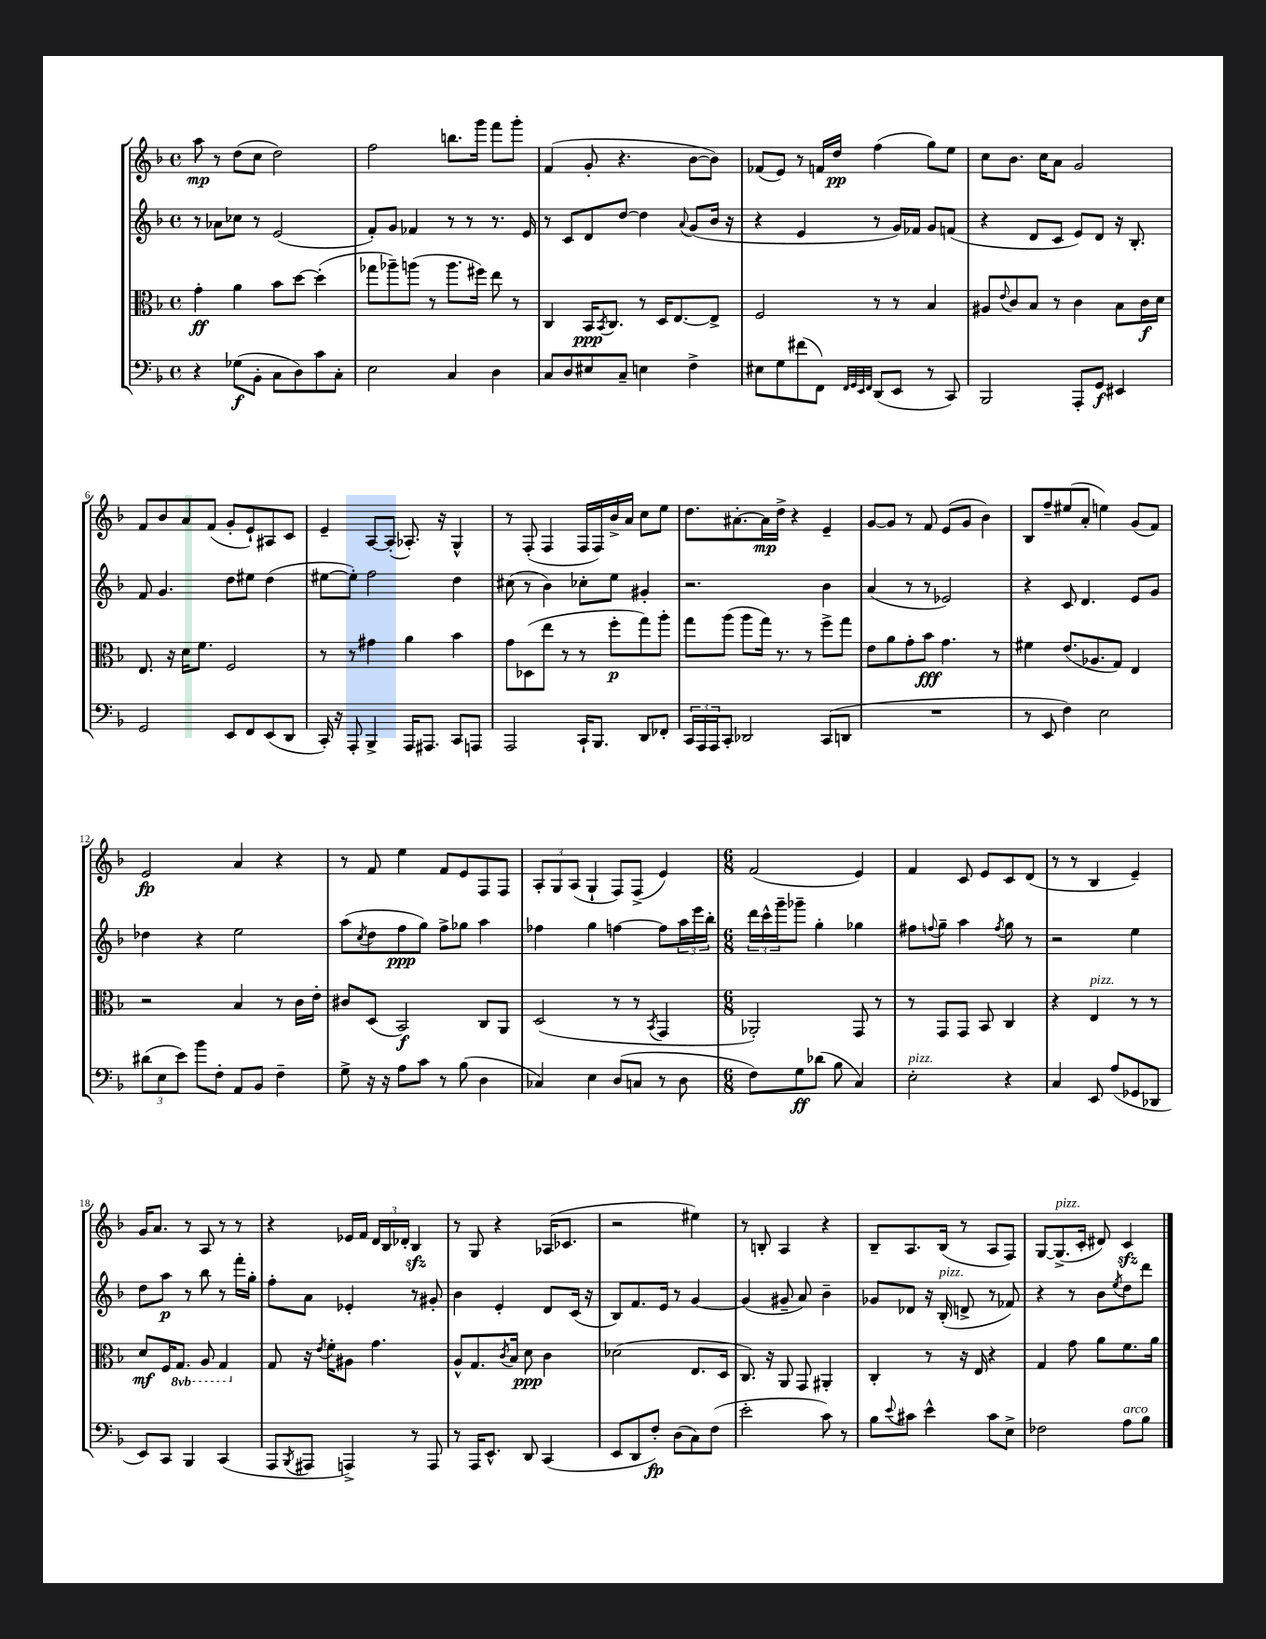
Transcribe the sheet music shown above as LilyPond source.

<<
\new StaffGroup <<
\new Staff = "s0" {
    \clef treble \key f \major \defaultTimeSignature \time 4/4
    a''8\mp r8 d''8( c''8 d''2) |
    f''2 b''8. g'''16 f'''8 g'''8-. |
    f'4( g'8-. r4. bes'8~ bes'8) |
    fes'8( e'8) r8 f'16 d''16\pp f''4( g''8) e''8 |
    c''8 bes'8. c''16 a'8 g'2 |
    f'8 bes'8 a'8 f'8( g'8-. e'8-!) ais8 c'8 |
    e'4-- a8~ a8-.( aes8.-.) r16 g4-^ |
    r8 f8-.( f4 f16 f16) bes'16-> a'16 c''8 e''8 |
    d''8. ais'8.~-. ais'16\mp d''16-> r4 e'4-- |
    g'8~ g'8 r8 f'8 e'8( g'8 bes'4) |
    bes8 f''8-- eis''8( a'8-. e''4) g'8( f'8) |
    e'2\fp a'4 r4 |
    r8 f'8 e''4 f'8 e'8 f8 f8 |
    \tuplet 3/2 { a8-. g8 a8( } g4-! f8) f8->( e'4) |
    \numericTimeSignature \time 6/8 f'2( e'4) |
    f'4 c'8 e'8 c'8 d'8( |
    r8 r8 bes4 e'4--) |
    g'16 a'8. r8 a8 r8 r8 |
    r4 ees'16 f'16 \tuplet 3/2 { d'16 bes16 des'16-. } bes4\sfz |
    r8 g8 r4 aes16( ces'8. |
    r2 eis''4) |
    r8 b8-. a4 r4 |
    bes8-- a8. bes16( r8 a8 f8) |
    g8~ g8.->^\markup { \italic "pizz." }( c'16-. dis'8) c'4\sfz \bar "|." |
}
\new Staff = "s1" {
    \clef treble \key f \major \defaultTimeSignature \time 4/4
    r8 aes'8 ces''8 r8 e'2( |
    f'8-.) g'8 fes'4 r8 r8 r8. e'16 |
    r8 c'8 d'8 d''8~ d''4 \appoggiatura { a'8 } g'8( bes'16 r16 |
    r4 e'4 r8 g'16) fes'16 g'8 f'8( |
    r4 d'8 c'8 e'8) d'8 r16 bes8.-. |
    f'8 g'4. d''8 eis''8 d''4( |
    eis''8~ eis''8-.) f''2 d''4 |
    cis''8( r8 bes'4) ces''8-. e''8 gis'4-. |
    r2. bes'4 |
    a'4( r8 r8 ees'2) |
    r4 c'8 d'4. e'8 g'8 |
    des''4 r4 e''2 |
    a''8( \acciaccatura { c''8 } d''8 f''8\ppp g''8) f''8-> ges''8 a''4 |
    fes''4 g''4 f''4~ f''8 \tuplet 3/2 { a''16 e'''16 bes''16-. } |
    \numericTimeSignature \time 6/8 \tuplet 3/2 { d'''16 c'''16-^ g'''16-- } ges'''8-- g''4-. ges''4 |
    fis''8 \appoggiatura { f''8 } g''8-- a''4 \acciaccatura { f''8 } g''8 r8 |
    r2 e''4 |
    d''8 a''8\p r8 bes''8 r8 f'''16-. g''16-. |
    f''8-. a'8 ees'4-. r8 gis'8-. |
    bes'4 e'4-. d'8 c'16( r16 |
    bes8) f'8. e'16 r8 g'4~ |
    g'4( gis'8-- a'8) bes'4-- |
    ges'8 des'8 r16 bes16-.^\markup { \italic "pizz." }( d'8-> r8 fes'8) |
    r4 r8 bes'8 \acciaccatura { e''8 } d''8 d'''8 \bar "|." |
}
\new Staff = "s2" {
    \clef alto \key f \major \defaultTimeSignature \time 4/4 \set Staff.ottavationMarkups = #ottavation-simple-ordinals
    g'4-.\ff a'4 bes'8 d''8~ d''4-.( |
    ges''8 aes''8--) a''8( r8 a''8. fis''16) e''8 r8 |
    c4 bes,16\ppp \acciaccatura { bes,8 } c8. r8 d16 e8.~ e8-> |
    f2 r8 r8 bes4 |
    ais8 \appoggiatura { e'8 } c'8 bes8 r8 c'4 bes8 c'16\f d'16 |
    e8. r16 d'16 f'8. f2 |
    r8 r8 gis'4 a'4 bes'4 |
    g'8 des8( e''8 r8 r8 f''8-.\p g''8) a''8-. |
    g''8 a''8( a''8 g''16) r8. r8 f''8-> g''8 |
    e'8 a'8 g'8-. bes'8\fff g'4. r8 |
    fis'4 e'8.( aes8. g8) e4 |
    r2 bes4 r8 c'16 e'16-. |
    cis'8 d8( bes,2\f) c8 a,8 |
    d2( r8 r8 \acciaccatura { bes,8 } g,4 |
    \numericTimeSignature \time 6/8 aes,2-.) g,8 r8 |
    r8 g,8 g,8 bes,8 c4 |
    r4 e4^\markup { \italic "pizz." } r8 r8 |
    d'8\mf f16 \ottava #-1 g,8. a,8 g,4 \ottava #0 |
    g8 r16 \acciaccatura { e'8 } f'16-. ais8 g'4. |
    a8-^ g8. \acciaccatura { c'8 } bes16 d'8\ppp c'4 |
    des'2( e8. d16 |
    c8.) r16 a,8 g,8 ais,4-. |
    c4-. r8 r16 e16 r4 |
    g4 g'8 a'8 f'8. a'16 \bar "|." |
}
\new Staff = "s3" {
    \clef bass \key f \major \defaultTimeSignature \time 4/4
    r4 ges8\f( bes,8-. c8 d8) c'8 c8-. |
    e2 c4 d4 |
    c8 d8 eis8 c8-- e4 f4-> |
    eis8 g8 fis'8( f,8) \grace { f,32 g,32 e,32 f,32 } d,8( e,8 r8 c,8) |
    bes,,2 a,,8-. g,8\f eis,4 |
    g,2 e,8 f,8 e,8( d,8 |
    c,16-.) r16 a,,8-. bes,,4-> a,,16 ais,,8. c,8 a,,8 |
    a,,2 c,16-! bes,,8. d,8 fes,8-. |
    \tuplet 3/2 { c,16 a,,16 a,,16 } c,8-. des,2 c,8( d,8 |
    R1 |
    r8 e,8 f4) e2 |
    \tuplet 3/2 { dis'8( e8 e'8) } bes'8 f8-. a,8 bes,8 f4-- |
    g8-> r16 r16 a8 c'8 r8 bes8( d4 |
    ces4) e4 d8( c8 r8 d8 |
    \numericTimeSignature \time 6/8 f8) g8\ff des'8( bes8 c4) |
    e2-.^\markup { \italic "pizz." } r4 |
    c4 e,8 a8( ges,8 des,8 |
    e,8) c,8 bes,,4 c,4( |
    a,,8 \acciaccatura { bes,,8 } ais,,8 a,,4->) r8 a,,8 |
    r8 a,,16 e,8.-^ d,8 c,4( |
    e,8 d,8 f8-.\fp) d8( c8) f8( |
    e'2-. c'8) r8 |
    bes8 \appoggiatura { e'8 } cis'8 e'4-^ cis'8 e8-> |
    fes2 a8^\markup { \italic "arco" } bes8 \bar "|." |
}
>>
>>
